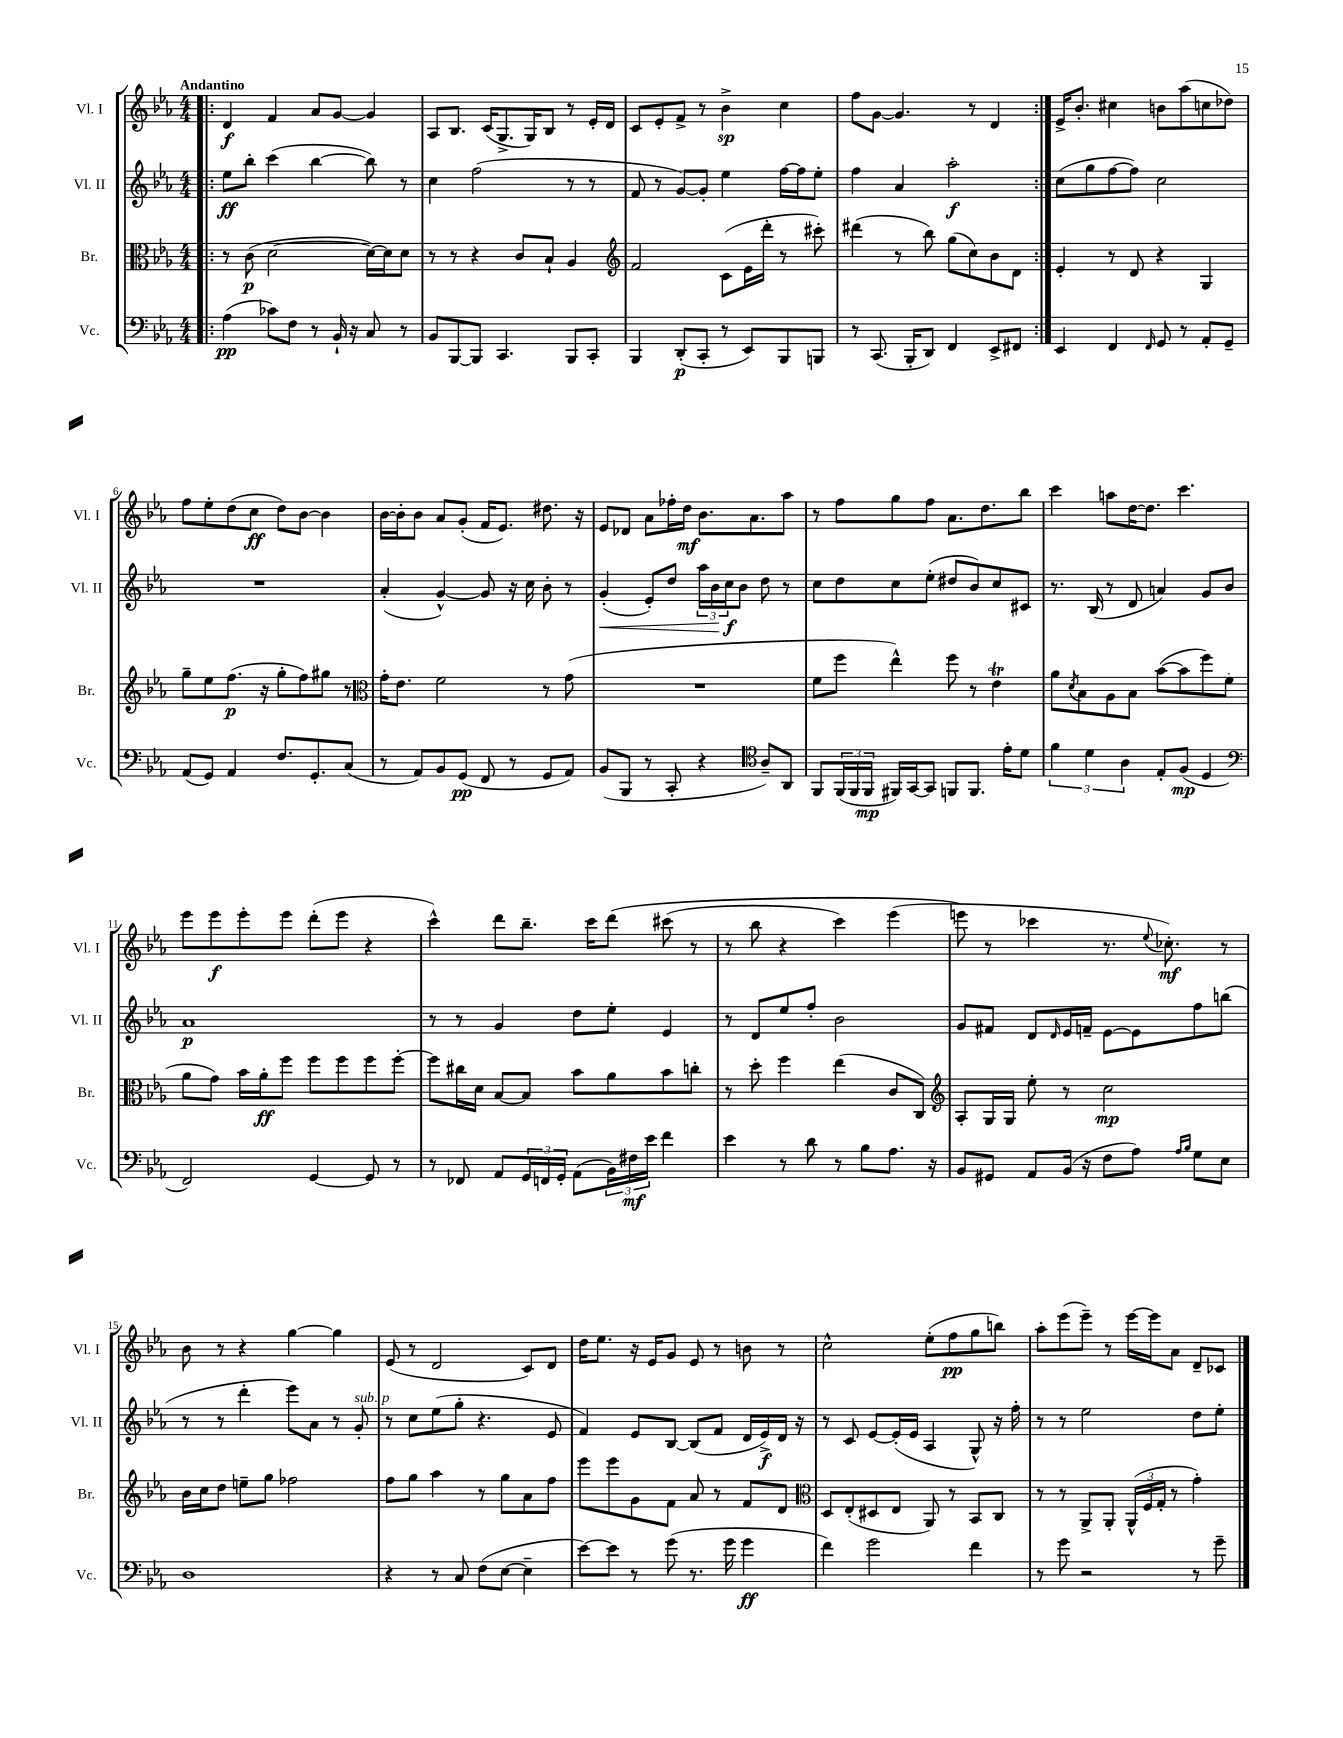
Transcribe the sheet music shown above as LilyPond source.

<<
\new StaffGroup <<
\new Staff = "s0" \with { instrumentName = "Vl. I" shortInstrumentName = "Vl. I" } {
    \clef treble \key ees \major \numericTimeSignature \time 4/4 \tempo "Andantino"
    \repeat volta 2 { \bar ".|:" d'4\f f'4 aes'8 g'8~ g'4 |
    aes8 bes8. c'16( g8.-> g16) bes8 r8 ees'16-. d'16 |
    c'8 ees'8-. f'8-> r8 bes'4->\sp c''4 |
    f''8 g'8~ g'4. r8 d'4 | }
    ees'16-> bes'8.-. cis''4 b'8 aes''8( c''8 des''8) |
    f''8 ees''8-. d''8( c''8\ff d''8) bes'8~ bes'4 |
    bes'16~ bes'16-. bes'8 aes'8 g'8-.( f'16 ees'8.) dis''8. r16 |
    ees'8 des'8 aes'8 fes''16-. d''16\mf bes'8. aes'8. aes''8 |
    r8 f''8 g''8 f''8 aes'8. d''8. bes''8 |
    c'''4 a''8 d''16~ d''8. c'''4. |
    ees'''8 ees'''8\f ees'''8-. ees'''8 d'''8-.( ees'''8 r4 |
    c'''4-^) d'''8 bes''8.-- c'''16 d'''8\( cis'''8( r8 |
    r8 bes''8 r4 c'''4) ees'''4( |
    e'''8\) r8 ces'''4 r8. \appoggiatura { ees''8 } ces''8.-.\mf) r8 |
    bes'8 r8 r4 g''4~ g''4 |
    ees'8( r8 d'2 c'8) d'8 |
    d''16 ees''8. r16 ees'16 g'8 ees'8 r8 b'8 r8 |
    c''2-^ ees''8-.( f''8\pp g''8 b''8) |
    aes''8-. ees'''8( ees'''8--) r8 ees'''16~ ees'''16 aes'8 d'8-- ces'8 \bar "|." |
}
\new Staff = "s1" \with { instrumentName = "Vl. II" shortInstrumentName = "Vl. II" } {
    \clef treble \key ees \major \numericTimeSignature \time 4/4
    \repeat volta 2 { \bar ".|:" ees''8\ff bes''8-. c'''4( bes''4~ bes''8) r8 |
    c''4 f''2( r8 r8 |
    f'8 r8 g'8~) g'8-. ees''4 f''16~ f''16 ees''8-. |
    f''4 aes'4 aes''2-.\f | }
    c''8( g''8 f''8~ f''8) c''2 |
    R1 |
    aes'4-.( g'4~-^) g'8 r16 c''16 bes'8-. r8 |
    g'4-.\<( ees'8-.) d''8 \tuplet 3/2 { aes''16 bes'16 c''16\f\! } bes'8 d''8 r8 |
    c''8 d''8 c''8 ees''8-.( dis''8 bes'8) c''8 cis'8 |
    r8. bes16( r8 d'8 a'4) g'8 bes'8 |
    aes'1\p |
    r8 r8 g'4 d''8 ees''8-. ees'4 |
    r8 d'8 ees''8 f''8-. bes'2 |
    g'8 fis'8 d'8 \grace { d'16 } ees'16 f'16-- ees'8~ ees'8 f''8 b''8( |
    r8 r8 d'''4-. ees'''8) aes'8 r8 g'8-.^\markup { \italic "sub. p" } |
    r8 c''8 ees''8( g''8-. r4. ees'8 |
    f'4) ees'8 bes8~ bes8( f'8 d'16 ees'16->\f) d'16 r16 |
    r8 c'8 ees'8~ ees'16-.( ees'16 aes4 g8-^) r16 f''16-. |
    r8 r8 ees''2 d''8 ees''8-. \bar "|." |
}
\new Staff = "s2" \with { instrumentName = "Br." shortInstrumentName = "Br." } {
    \clef alto \key ees \major \numericTimeSignature \time 4/4
    \repeat volta 2 { \bar ".|:" r8 c'8\p( d'2~ d'16~) d'16 d'8 |
    r8 r8 r4 c'8 bes8-! aes4 |
    \clef treble f'2 c'8( ees'16 d'''16-. r8 cis'''8-.) |
    dis'''4( r8 bes''8) g''8( c''8) bes'8 d'8 | }
    ees'4-. r8 d'8 r4 g4 |
    g''8-- ees''8 f''8.\p( r16 g''8-. f''8) gis''8 r8 |
    \clef alto g'16-. ees'8. f'2 r8 g'8( |
    R1 |
    f'8 f''8 ees''4-^) f''8 r8 ees'4\trill |
    aes'8 \acciaccatura { d'8 } bes8 aes8 bes8 bes'8~( bes'8 f''8) f'8( |
    aes'8 g'8) bes'16 aes'16-.\ff f''8 f''8 f''8 f''8 f''8~-. |
    f''8 cis''16 d'16 bes8~ bes8 bes'8 aes'8 bes'8 c''8-. |
    r8 d''8-. f''4 ees''4( c'8 c8) |
    \clef treble aes8-. g16 g16 ees''8-. r8 c''2\mp |
    bes'16 c''16 d''8 e''8-- g''8 fes''2 |
    f''8 g''8 aes''4 r8 g''8 aes'8 f''8 |
    ees'''8 ees'''8 g'8 f'8 aes'8 r8 f'8 d'8 |
    \clef alto d8 ees8-.( dis8 ees8 aes,8) r8 bes,8 c8 |
    r8 r8 aes,8-> aes,8-. \tuplet 3/2 { aes,16-^( f16 g16-. } r8 g'4-.) \bar "|." |
}
\new Staff = "s3" \with { instrumentName = "Vc." shortInstrumentName = "Vc." } {
    \clef bass \key ees \major \numericTimeSignature \time 4/4
    \repeat volta 2 { \bar ".|:" aes4\pp( ces'8) f8 r8 bes,16-! r16 c8 r8 |
    bes,8 bes,,8~ bes,,8 c,4. bes,,8 c,8-. |
    bes,,4 d,8-.\p( c,8-. r8 ees,8) bes,,8 b,,8 |
    r8 c,8.( bes,,16-. d,8) f,4 ees,8-> fis,8 | }
    ees,4 f,4 \grace { f,16 } g,8 r8 aes,8-. g,8-- |
    aes,8( g,8) aes,4 f8. g,8.-. c8( |
    r8 aes,8) bes,8 g,8\pp( f,8 r8 g,8 aes,8) |
    bes,8( bes,,8 r8 c,8-. r4 \clef tenor aes8--) aes,8 |
    f,8 \tuplet 3/2 { f,16( f,16 f,16\mp } fis,16) g,16~ g,8 f,8 f,8. ees'16-. d'8 |
    \tuplet 3/2 { f'4 d'4 aes4 } ees8-. f8\mp( d4 |
    \clef bass f,2) g,4~ g,8 r8 |
    r8 fes,8 aes,8 \tuplet 3/2 { g,16 f,16 g,16-. } aes,8( \tuplet 3/2 { bes,16) fis16\mf ees'16 } f'4 |
    ees'4 r8 d'8 r8 bes8 aes8. r16 |
    bes,8 gis,8 aes,8 bes,16( r16 f8 aes8) \grace { aes16 bes16 } g8 ees8 |
    d1 |
    r4 r8 c8 f8( ees8~ ees4-- |
    ees'8~) ees'8 r8 g'8( r8. g'16 g'4\ff |
    f'4) g'2 f'4 |
    r8 g'8 r2 r8 g'8-- \bar "|." |
}
>>
>>
